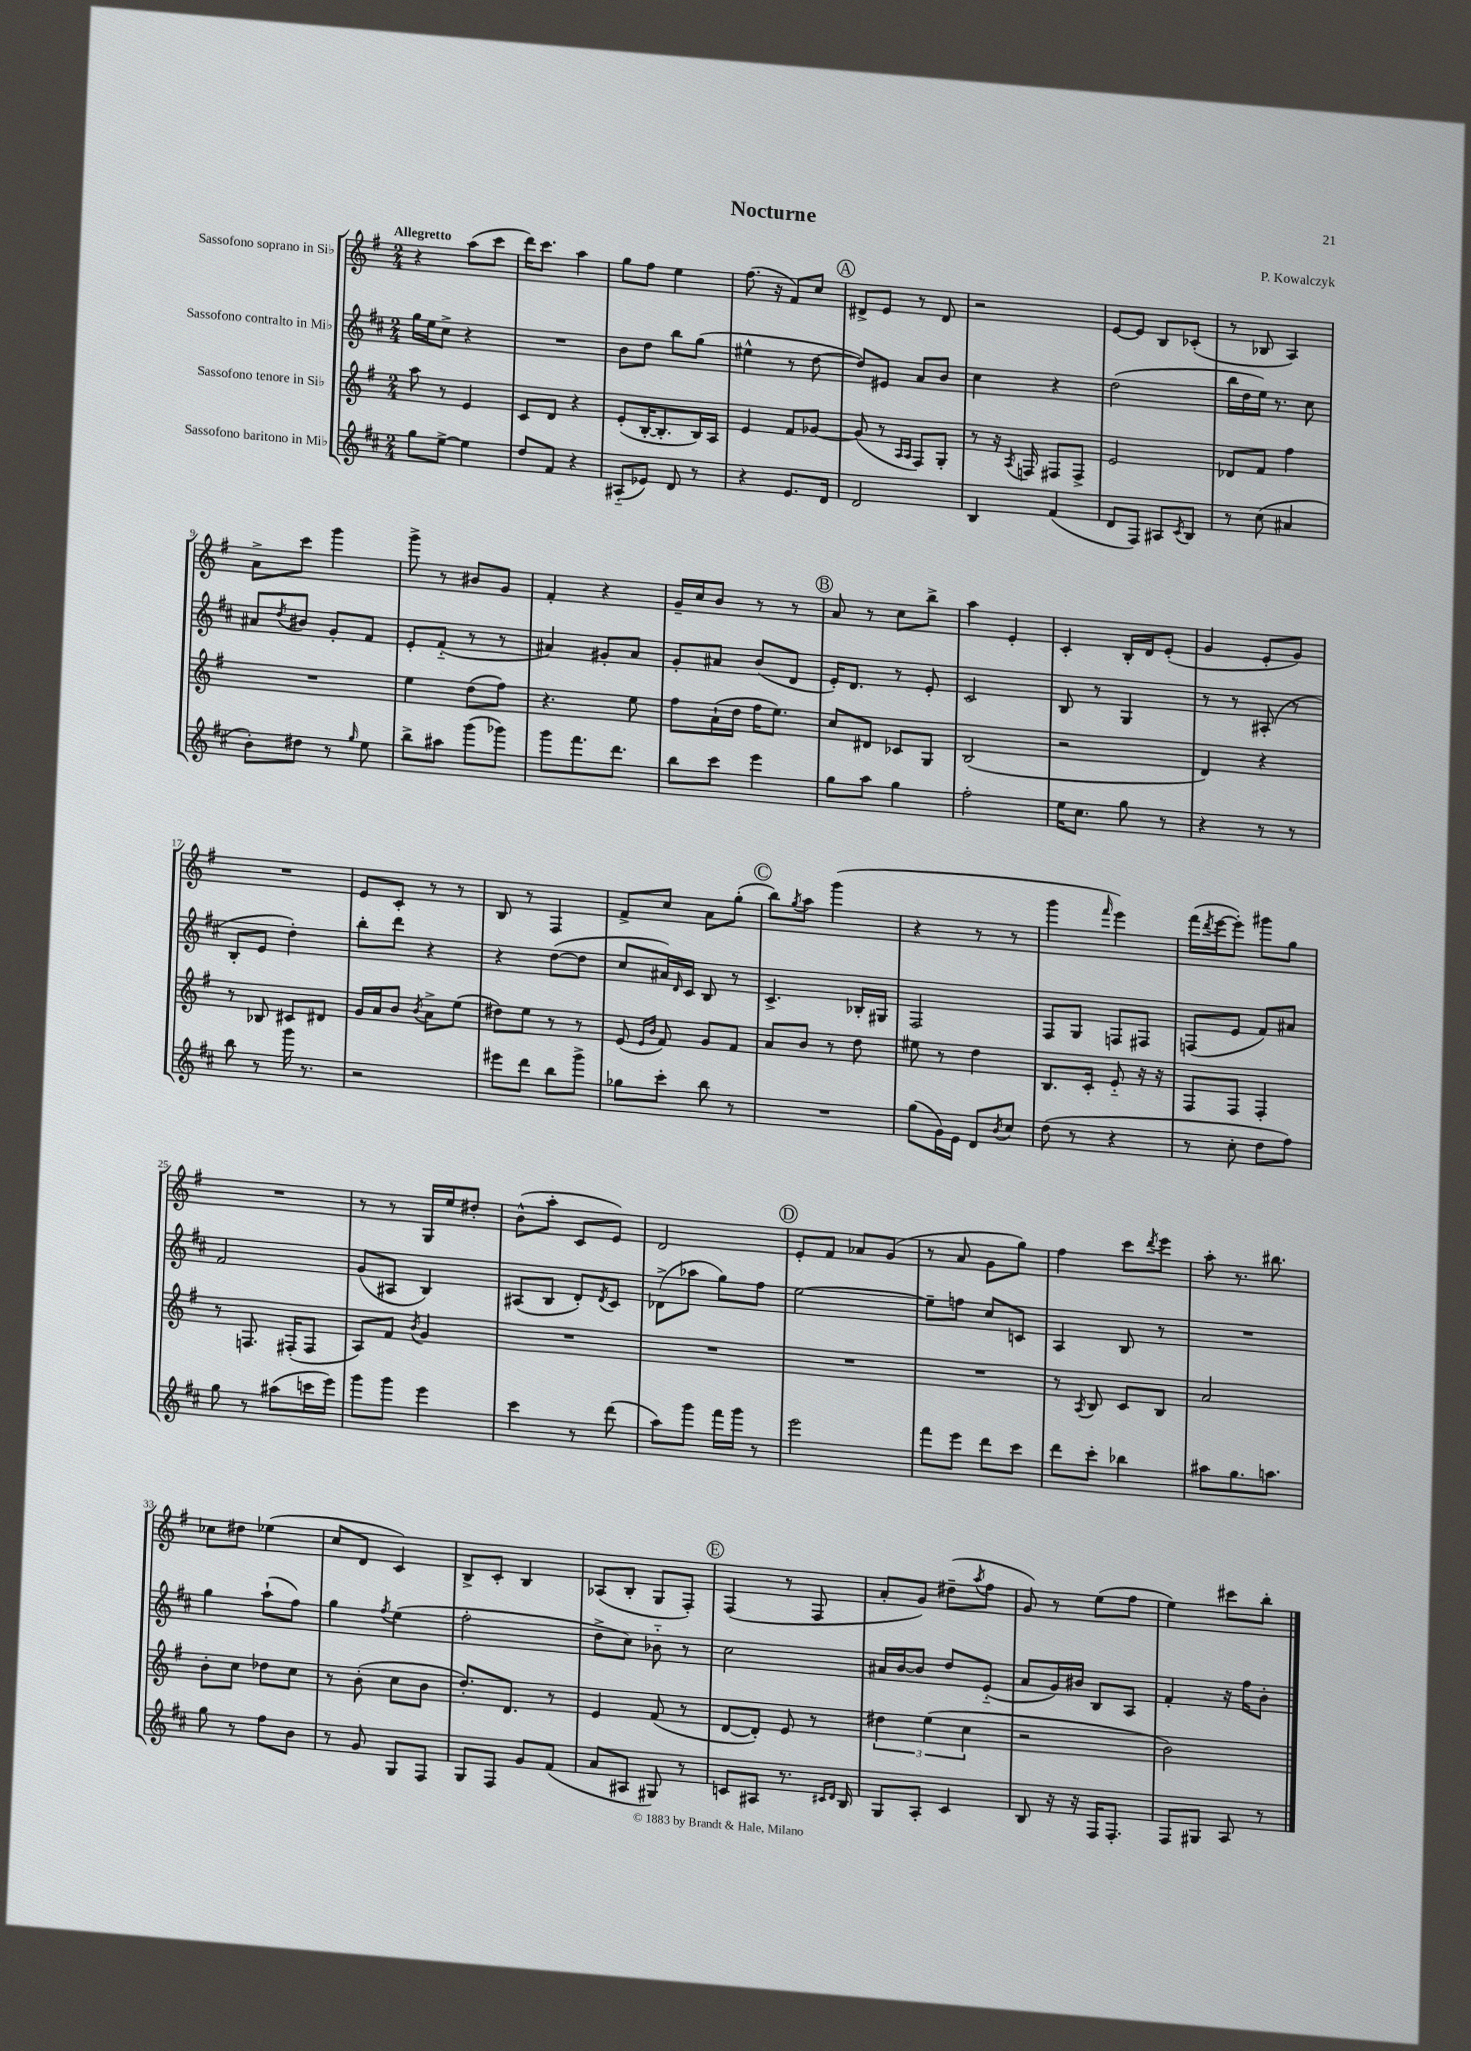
\header { title = "Nocturne" composer = "P. Kowalczyk" }
<<
\new StaffGroup <<
\new Staff = "s0" \with { instrumentName = "Sassofono soprano in Sib" } {
    \clef treble \key g \major \numericTimeSignature \time 2/4 \tempo "Allegretto"
    r4 a''8( c'''8 |
    d'''16) c'''8. a''4 |
    g''8 fis''8 e''4 |
    fis''8.( r16 fis'8) c''8 |
    \mark \markup { \circle "A" } dis'8-> e'8 r8 dis'8 |
    r2 |
    e'8~ e'8 b8 ces'8-.( |
    r8 bes8 a4) |
    a'8-> c'''8 g'''4 |
    g'''8-> r8 bis'8 g'8 |
    fis'4-. r4 |
    g'16-- c''16 b'8 r8 r8 |
    \mark \markup { \circle "B" } a'8 r8 c''8 b''8-> |
    a''4 e'4-. |
    c'4-. b16-. d'16 e'8-.( |
    g'4 e'8-. g'8) |
    R2 |
    e'8 c'8-. r8 r8 |
    b8 r8 fis4 |
    fis'8-> c''8 a'8 g''8-.( |
    \mark \markup { \circle "C" } b''8) \acciaccatura { g''8 } a''8 g'''4( |
    r4 r8 r8 |
    g'''4 \grace { fis'''16 } e'''4) |
    fis'''16( \acciaccatura { d'''8 } e'''16~ e'''8-.) gis'''8 g''8 |
    R2 |
    r8 r8 g16 e''16 dis''8-. |
    b'8-^( a''8-. c'8 e'8) |
    d'2 |
    \mark \markup { \circle "D" } e'8-. fis'8 aes'8 g'8( |
    r8 a'8 g'8 g''8) |
    fis''4 c'''8 \acciaccatura { d'''8 } e'''8 |
    a''8-. r8. bis''8. |
    ces''8 dis''8 ees''4( |
    c''8 d'8 c'4) |
    b8-> c'8-. b4 |
    aes8( b8-. g8 fis8-.) |
    \mark \markup { \circle "E" } fis4( r8 fis8 |
    a'8-. g'8) dis''8--( \acciaccatura { a''8 } fis''8 |
    g'8) r8 e''8( fis''8 |
    e''4) cis'''8 b''8-. \bar "|." |
}
\new Staff = "s1" \with { instrumentName = "Sassofono contralto in Mib" } {
    \clef treble \key d \major \numericTimeSignature \time 2/4
    g''16 e''16 cis''8-> r4 |
    R2 |
    b'8 d''8 b''8 g''8( |
    eis''4-^ r8 d''8~ |
    \mark \markup { \circle "A" } d''8) eis'8 a'8 b'8 |
    cis''4 r4 |
    d''2( |
    b''16 d''16 e''16) r8. cis''8 |
    ais'8 \acciaccatura { d''8 } bis'8 g'8-. fis'8 |
    e'8-. fis'8-_( r8 r8 |
    ais'4) gis'8-. ais'8 |
    g'8-. ais'8 b'8( d'8 |
    \mark \markup { \circle "B" } e'16-.) d'8. r8 e'8-. |
    cis'2 |
    b8 r8 g4 |
    r8 r8 ais8-.( r8 |
    b8-. e'8 d''4-.) |
    b''8-. d'''8 r4 |
    r4 d''8~( d''8 |
    cis''8 ais'16) \grace { d'16 } cis'16 b8 r8 |
    \mark \markup { \circle "C" } cis'4.-> bes16-. gis16 |
    fis2 |
    fis8 g8 f8 fis8 |
    f8( e'8 fis'8) ais'8 |
    fis'2 |
    g'8( ais8 b4) |
    ais8( b8 d'8-.) \acciaccatura { d'8 } cis'8 |
    des'8->( aes''8 g''8) fis''8 |
    \mark \markup { \circle "D" } e''2~ |
    e''8-- f''8 cis''8 c'8 |
    a4 b8 r8 |
    R2 |
    g''4 a''8-!( fis''8) |
    g''4 \acciaccatura { fis''8 } e''4( |
    fis''2-. |
    d''8-> cis''8) bes'8-_ r8 |
    \mark \markup { \circle "E" } cis''2 |
    ais'16 b'16~ b'8 d''8 e'8-_( |
    a'8 g'16) bis'16 b8 a8 |
    fis'4-. r16 fis''16 b'8-. \bar "|." |
}
\new Staff = "s2" \with { instrumentName = "Sassofono tenore in Sib" } {
    \clef treble \key g \major \numericTimeSignature \time 2/4
    a''8 r8 e'4 |
    c'8 d'8 r4 |
    e'8-.( b16~-. b8.-. b16) a16 |
    e'4 fis'8 ges'8~ |
    \mark \markup { \circle "A" } ges'8( r8 \grace { a16 a16 } fis8) g8-. |
    r8 r16 \acciaccatura { a8 } f16 fis8 fis8-> |
    e'2 |
    des'8 fis'8 fis''4 |
    R2 |
    e''4 d''8( fis''8) |
    r4. e''8 |
    fis''8 a'16-!( d''16 fis''16 e''8.) |
    \mark \markup { \circle "B" } c''8 dis'8 ces'8 g8 |
    b2( |
    r2 |
    d'4) r4 |
    r8 bes8 cis'8 dis'8 |
    g'16 a'16 b'8 \acciaccatura { b'8 } a'8-> e''8( |
    dis''8) e''8 r8 r8 |
    e'8( \grace { e'16 b'16 } fis'8) g'8 fis'8 |
    \mark \markup { \circle "C" } a'8 b'8 r8 d''8 |
    eis''8 r8 d''4 |
    b8. c'16-. e'8-_ r16 r16 |
    fis8 fis8 fis4-. |
    r8 f8. fis16-.( fis8 |
    a8) fis'8 \acciaccatura { b'8 } g'4 |
    R2 |
    R2 |
    \mark \markup { \circle "D" } R2 |
    R2 |
    r8 \acciaccatura { a8 } b8 c'8 b8 |
    a'2 |
    b'8-. c''8 des''8 c''8 |
    r8 b'8-.( c''8 b'8 |
    d''8.-.) d'8. r8 |
    e'4 fis'8( r8 |
    \mark \markup { \circle "E" } d'8~ d'8-.) e'8 r8 |
    \tuplet 3/2 { dis''4 e''4( c''4 } |
    r2 |
    b'2) \bar "|." |
}
\new Staff = "s3" \with { instrumentName = "Sassofono baritono in Mib" } {
    \clef treble \key d \major \numericTimeSignature \time 2/4
    g''8 e''8~-> e''4 |
    d''8 fis'8 r4 |
    ais8-_( ees'8) d'8 r8 |
    r4 e'8. d'16 |
    \mark \markup { \circle "A" } d'2 |
    b4 fis'4( |
    d'8 fis8) ais8 \acciaccatura { cis'8 } b8 |
    r8 cis''8( ais'4 |
    b'8-.) dis''8 r8 \grace { g''16 } e''8 |
    b''8-> ais''8 g'''8( ges'''8) |
    g'''8 fis'''8. d'''8. |
    b''8 cis'''8 e'''4 |
    \mark \markup { \circle "B" } g''8 a''8 g''4 |
    fis''2-. |
    e''16 cis''8. g''8 r8 |
    r4 r8 r8 |
    b''8 r8 g'''16 r8. |
    r2 |
    eis'''8 d'''8 b''8 g'''8-> |
    ges''8 cis'''8-. b''8 r8 |
    \mark \markup { \circle "C" } R2 |
    g''8( g'16) e'16 d'8 \acciaccatura { b'8 } cis''8 |
    d''8( r8 r4 |
    r8 cis''8-. d''8 fis''8) |
    g''8 r8 ais''8( c'''16 e'''16) |
    g'''8 g'''8 e'''4 |
    cis'''4 r8 d'''8( |
    a''8) g'''8 fis'''16 g'''16 r8 |
    \mark \markup { \circle "D" } e'''2 |
    fis'''8 e'''8 d'''8 cis'''8 |
    d'''8 cis'''8-. bes''4 |
    ais''8 g''8. a''8. |
    g''8 r8 fis''8 b'8 |
    r8 g'8 g8 fis8 |
    g8 fis8 g'8 fis'8( |
    a'8 ais8 gis8) r8 |
    \mark \markup { \circle "E" } c'8 ais8 r8. \grace { cis'16 d'16 } b16 |
    g8 a8-. cis'4 |
    b8 r16 r16 fis16 fis8.-. |
    fis8 gis8 a8 r8 \bar "|." |
}
>>
>>
